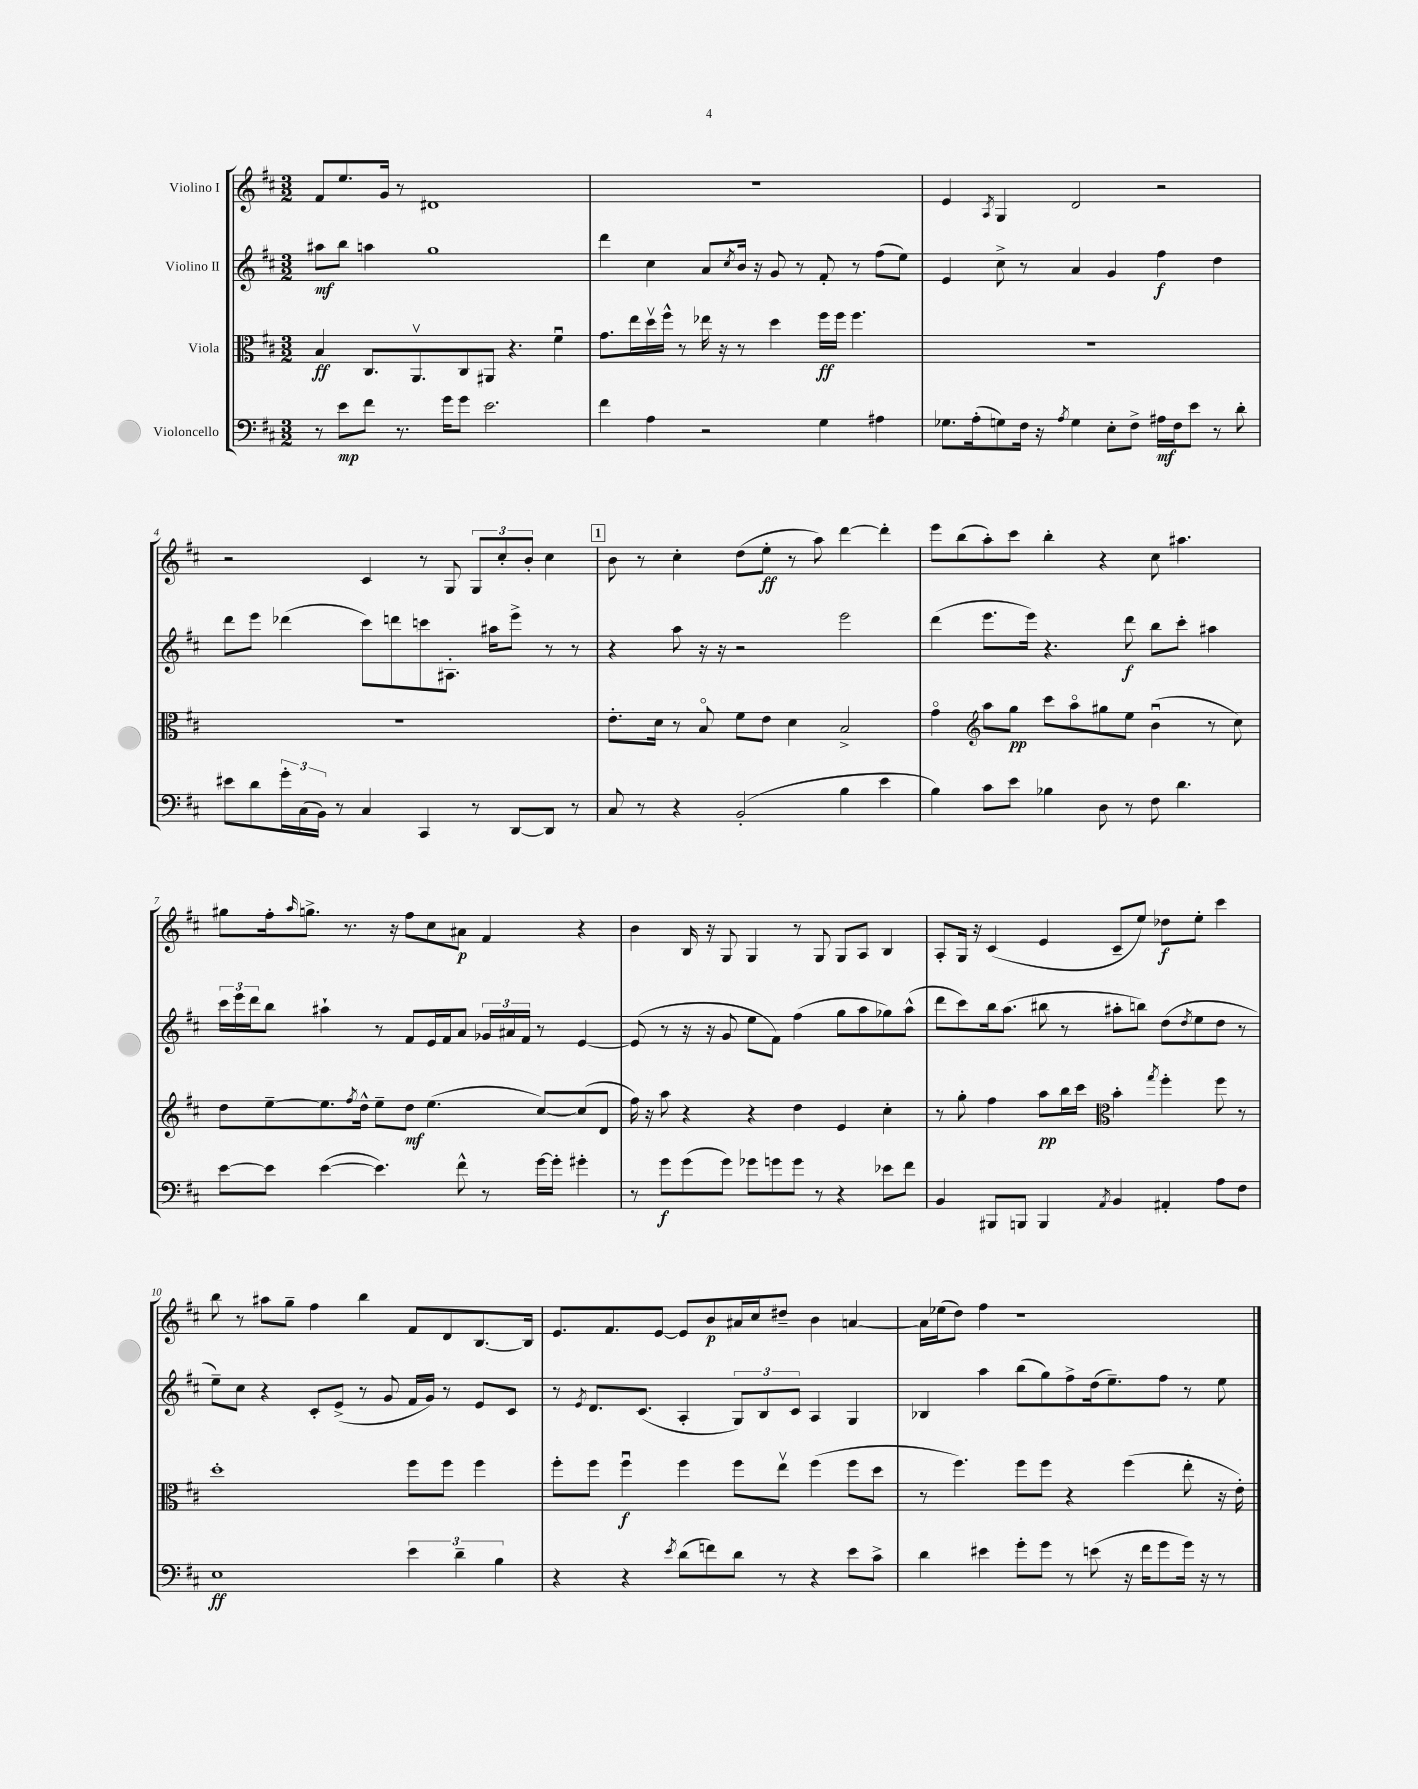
<<
\new StaffGroup <<
\new Staff = "s0" \with { instrumentName = "Violino I" } {
    \clef treble \key d \major \numericTimeSignature \time 3/2
    fis'8 e''8. g'16 r8 dis'1 |
    R1. |
    e'4 \acciaccatura { a8 } g4 d'2 r2 |
    r2 cis'4 r8 g8 \tuplet 3/2 { g8 cis''8-. b'8-. } cis''4 |
    \mark \markup { \box "1" } b'8 r8 cis''4-. d''8( e''8-.\ff r8 a''8) d'''4~ d'''4-. |
    e'''8 b''8( a''8-.) cis'''8 b''4-. r4 cis''8 ais''4. |
    gis''8 fis''16-. \grace { a''16 } g''8.-> r8. r16 fis''8 cis''8 ais'8\p fis'4 r4 |
    b'4 b16 r16 g8 g4 r8 g8 g8 a8 b4 |
    a8-. g16 r16 cis'4( e'4 cis'8-- e''8) des''8\f e''8-. cis'''4 |
    b''8 r8 ais''8 g''8-- fis''4 b''4 fis'8 d'8 b8.~ b16 |
    e'8. fis'8. e'8~ e'8 b'8\p ais'16 cis''16 dis''8-- b'4 a'4~ |
    a'16 ees''16( d''8) fis''4 r1 \bar "|." |
}
\new Staff = "s1" \with { instrumentName = "Violino II" } {
    \clef treble \key d \major \numericTimeSignature \time 3/2
    ais''8\mf b''8 a''4 g''1 |
    d'''4 cis''4 a'8 \acciaccatura { cis''8 } b'16 r16 g'8 r8 fis'8-. r8 fis''8( e''8) |
    e'4 cis''8-> r8 a'4 g'4 fis''4\f d''4 |
    d'''8 e'''8 des'''4( cis'''8) d'''8 c'''8 ais8.-. ais''16 e'''8-> r8 r8 |
    \mark \markup { \box "1" } r4 a''8 r16 r16 r2 e'''2 |
    d'''4( e'''8. e'''16) r4. d'''8\f b''8 cis'''8-. ais''4 |
    \tuplet 3/2 { cis'''16 e'''16 d'''16 } b''8 ais''4-! r8 fis'8 e'16 fis'16 a'8 \tuplet 3/2 { ges'16 ais'16 fis'16 } r8 e'4~ |
    e'8( r8 r16 r16 g'8 e''8 fis'8) fis''4( g''8 a''8 ges''8) a''8-^( |
    d'''8 cis'''8) b''16 a''8.( bis''8 r8 ais''8-. b''8) d''8( \acciaccatura { d''8 } e''8 d''8 r8 |
    e''8--) cis''8 r4 cis'8-. e'8->( r8 g'8 fis'16 g'16) r8 e'8 cis'8 |
    r8 \acciaccatura { e'8 } d'8. cis'8.( a4-. \tuplet 3/2 { g8) b8 cis'8 } a4 g4 |
    bes4 a''4 b''8( g''8) fis''8-> d''16( e''8.--) fis''8 r8 e''8 \bar "|." |
}
\new Staff = "s2" \with { instrumentName = "Viola" } {
    \clef alto \key d \major \numericTimeSignature \time 3/2
    b4\ff cis8. a,8.\upbow cis8 ais,8 r4. fis'4\downbow |
    g'8. e''16 d''16\upbow fis''16-^ r8 ees''16 r16 r8 d''4 fis''16\ff fis''16 fis''4. |
    R1. |
    R1. |
    \mark \markup { \box "1" } e'8.-. d'16 r8 b8\flageolet fis'8 e'8 d'4 b2-> |
    g'4\flageolet \clef treble a''8 g''8\pp cis'''8 a''8\flageolet gis''8 e''8 b'4\downbow( r8 cis''8) |
    d''8 e''8~-- e''8. \acciaccatura { fis''8 } d''16-^ e''8-- d''8\mf e''4.( cis''8~) cis''8( d'8 |
    fis''16) r16 a''8 r4 r4 d''4 e'4 cis''4-. |
    r8 g''8-. fis''4 a''8\pp b''16 cis'''16 \clef alto b'4-. \acciaccatura { g''8 } fis''4-. fis''8 r8 |
    d''1-. fis''8 fis''8 fis''4 |
    fis''8-. fis''8 fis''4\downbow\f fis''4 fis''8 e''8\upbow fis''4( fis''8 d''8 |
    r8 fis''4.) fis''8 fis''8 r4 fis''4( e''8-. r16 e'16-.) \bar "|." |
}
\new Staff = "s3" \with { instrumentName = "Violoncello" } {
    \clef bass \key d \major \numericTimeSignature \time 3/2
    r8 e'8\mp fis'8 r8. g'16 g'8 e'2. |
    fis'4 a4 r2 g4 ais4 |
    ges8. a16-.( g8) fis16 r16 \acciaccatura { a8 } g4 e8-. fis8-> ais16\mf fis16 e'8 r8 d'8-. |
    eis'8 d'8 \tuplet 3/2 { g'16-. cis16( b,16) } r8 cis4 cis,4 r8 d,8~ d,8 r8 |
    \mark \markup { \box "1" } cis8 r8 r4 b,2-.( b4 e'4 |
    b4) cis'8 e'8 bes4 d8 r8 fis8 d'4. |
    e'8~ e'8 e'4~( e'4.) fis'8-^ r8 g'16~ g'16-. gis'4-. |
    r8 g'8\f g'8( g'8) ges'8 g'8 g'8 r8 r4 ees'8 fis'8 |
    b,4 bis,,8 b,,8 b,,4 \acciaccatura { a,8 } b,4 ais,4-. a8 fis8 |
    e1\ff \tuplet 3/2 { e'4 d'4-- b4 } |
    r4 r4 \acciaccatura { e'8 } d'8( f'8) d'8 r8 r4 e'8 cis'8-> |
    d'4 eis'4 g'8-. g'8 r8 e'8( r16 fis'16 g'8 g'16) r16 r8 \bar "|." |
}
>>
>>
